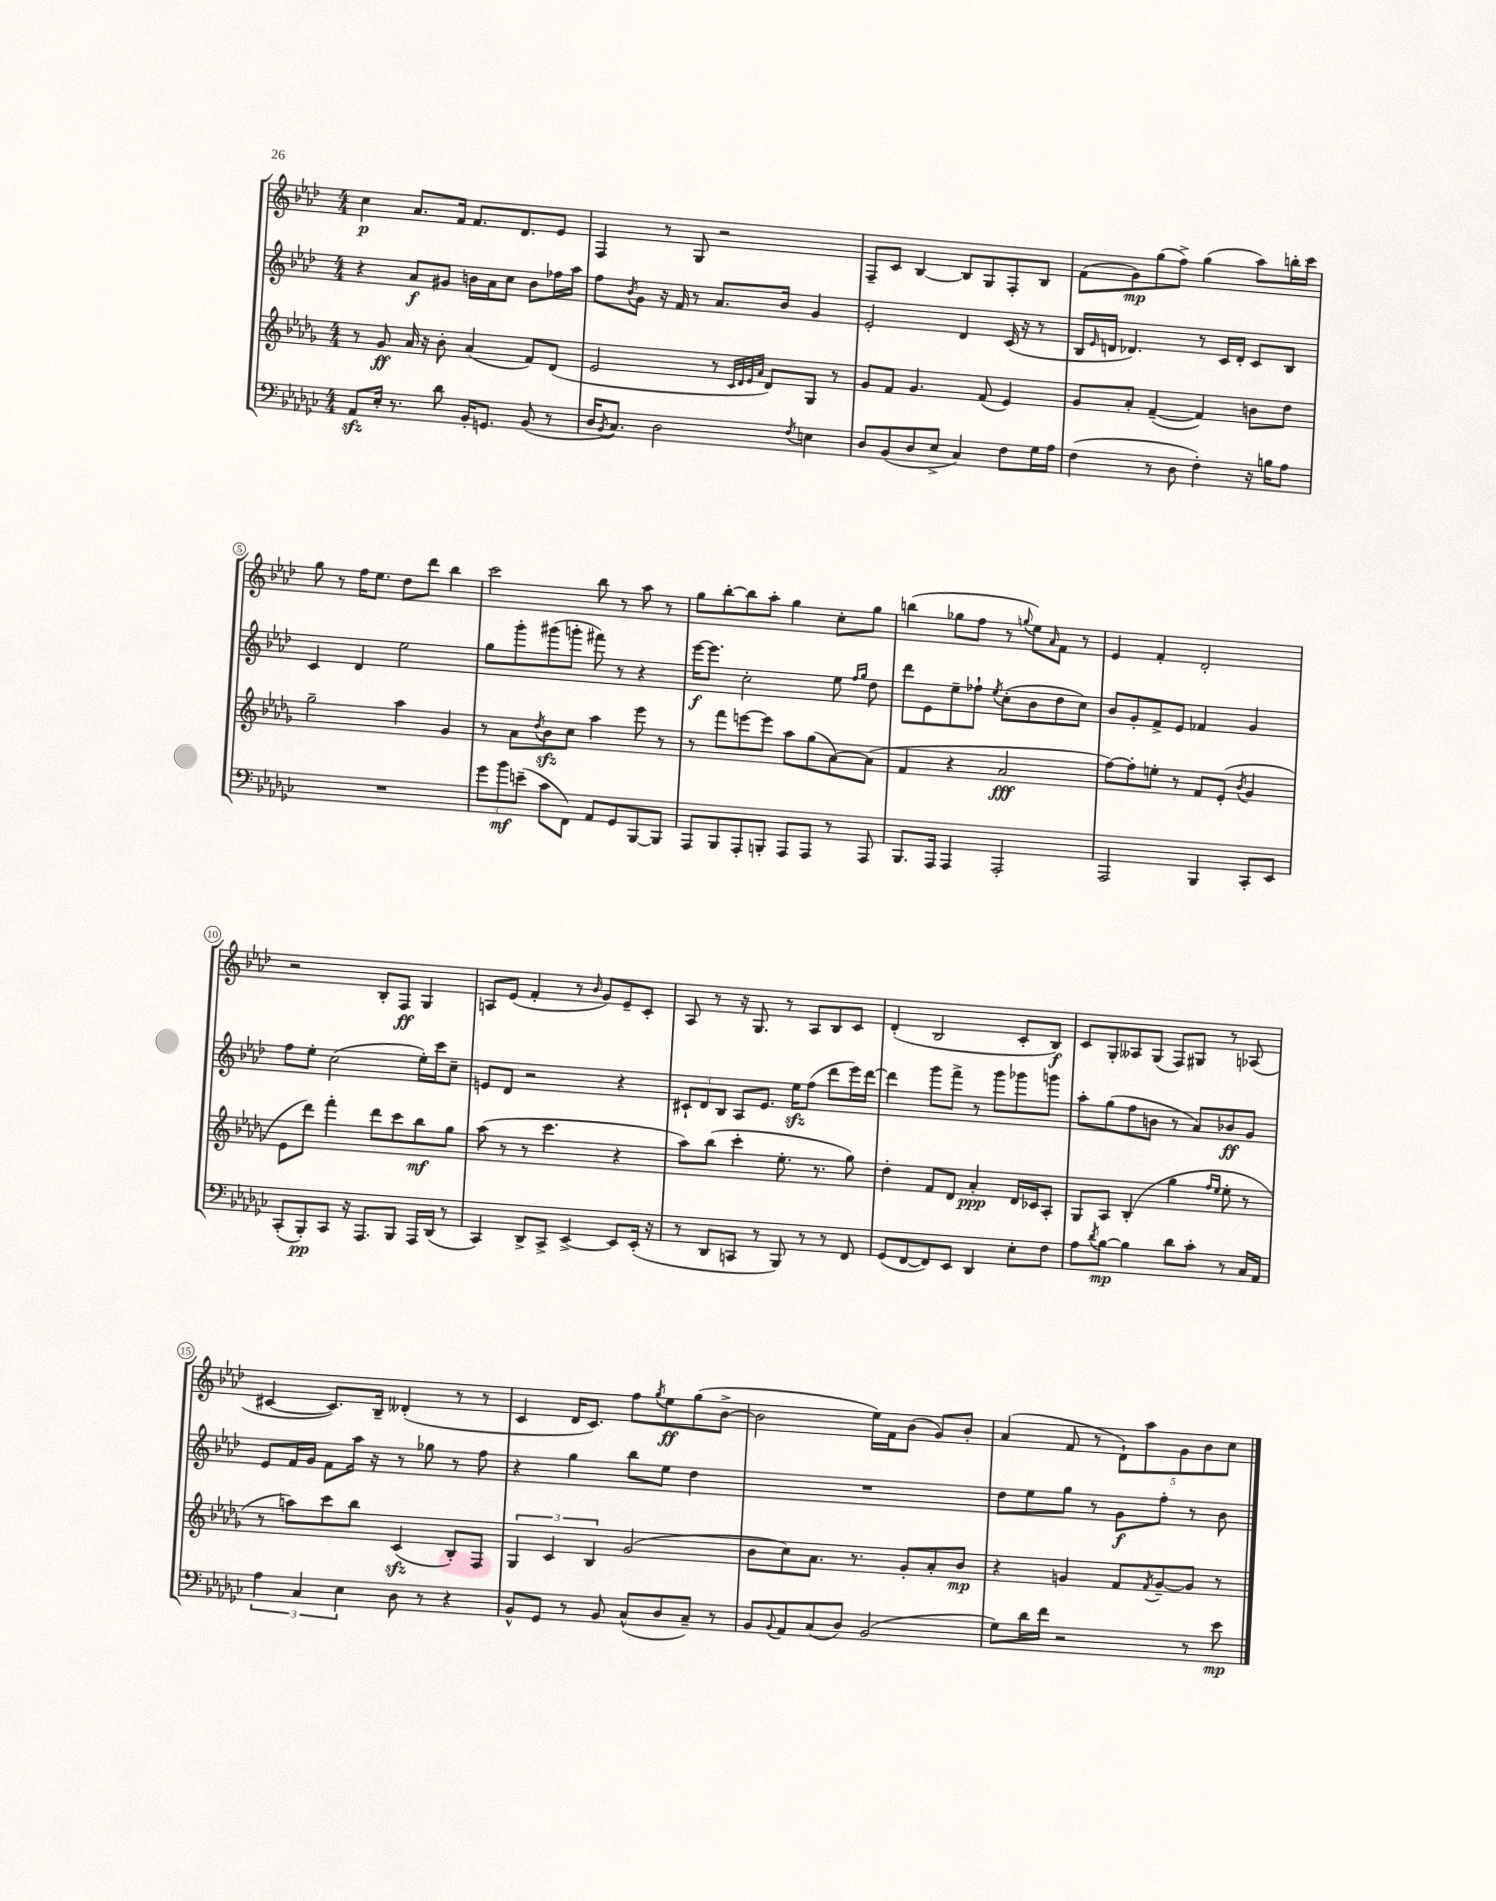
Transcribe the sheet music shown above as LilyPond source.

<<
\new StaffGroup <<
\new Staff = "s0" {
    \clef treble \key aes \major \numericTimeSignature \time 4/4
    c''4\p aes'8. f'16 f'8. des'8. ees'8 |
    f4 r8 g8 r2 |
    f8-- c'8 bes4~ bes8 g8 f8-. bes8 |
    f'8( g'8\mp) g''8( f''8->) g''4( aes''8) b''16-. c'''16 |
    g''8 r8 f''16 ees''8. des''8 des'''8 bes''4 |
    c'''2 bes''8 r8 aes''8 r8 |
    g''8 bes''8~-. bes''8 aes''8-. g''4 c''8-. g''8 |
    b''4( ges''8 f''8 r8 \appoggiatura { g''8 } ees''8) \grace { aes'16 } f'8 r8 |
    ees'4 f'4-. des'2-. |
    r2 bes8-. f8\ff g4 |
    a8 ees'8( f'4-. r8 \grace { bes'16 } g'8) ees'8-- c'8-. |
    aes8 r8 r16 g8. r8 aes8 bes8 c'8 |
    des'4-.( bes2 c'8-. bes8\f) |
    c'8 g8-. aeses8 g8( f8) gis8 r8 aes8( |
    cis'4~ cis'8.) bes16-- deses'4-.( r8 r8 |
    c'4 des'16 c'8.) f''8 \acciaccatura { g''8 } ees''8\ff g''8( bes'8~-> |
    bes'2 ees''16) f'16 bes'8( g'8) bes'8-. |
    aes'4( f'8 r8 \tuplet 5/4 { des'8-!) aes''8 g'8 bes'8 c''8 } \bar "|." |
}
\new Staff = "s1" {
    \clef treble \key aes \major \numericTimeSignature \time 4/4
    r4 aes'8\f gis'8 b'16 aes'16 c''8 b'8 fes''16 aes''16 |
    f''8 \acciaccatura { bes'8 } g'8 r16 f'16 r8 aes'8. bes'16 g'4 |
    ees'2-. des'4 c'16( r16 r8 |
    bes16 \grace { ees'16 } d'16 des'4.) r8 c'16 des'16-. c'8 bes8 |
    c'4 des'4 ees''2 |
    g''8 g'''8-. gis'''8( g'''8-. fis'''8) r8 r4 |
    ees'''16~\f ees'''8. c''2-. ees''8 \grace { f''16 g''16 } des''8 |
    des'''8 ees'8 ees''8-- fes''8-! \acciaccatura { ees''8 } c''8-.( bes'8 des''8 c''8) |
    bes'8 g'8-. f'8-> ees'8 fes'4 g'4 |
    f''8 ees''8-. c''2( ees''16-.) c'''16 c''8-- |
    e'8 des'8 r2 r4 |
    \tuplet 3/2 { cis'8-! des'8 bes8 } aes8 ees'8. ees''16\sfz f''8( des'''8 ees'''16) des'''16~ |
    des'''4 g'''8 f'''8-> r8 g'''8 ges'''8 g'''8 |
    aes''8-. g''8( f''8 b'8 r8 aes'8) bes'8\ff g'8 |
    ees'8 f'16 g'16 f'8 aes''16 r16 r8 ges''8 r8 f''8 |
    r4 g''4 bes''8 ees''8 des''4 |
    R1 |
    des''8 ees''8 g''8 r8 g'8\f f''8-. r8 bes'8 \bar "|." |
}
\new Staff = "s2" {
    \clef treble \key des \major \numericTimeSignature \time 4/4
    r8 ges'8\ff aes'16 r16 bes'8-. aes'4( f'8) des'8( |
    ees'2 r8 \grace { c'32 des'32 ees'32 aes'32 } des'8) ges8 r8 |
    ges'8 f'8 ges'4. f'8( ees'4) |
    ges'8 aes'8-. f'4~--( f'4) b'8 des''8 |
    ges''2-- aes''4 ges'4 |
    r8 aes'8 \acciaccatura { des''8 } bes'8\sfz c''8 aes''4 ees'''8 r8 |
    r8 f'''8 e'''8~ e'''8 aes''8 ges''8( aes'8~) aes'8( |
    f'4 r4 aes'2\fff |
    f''8~) f''8-. e''8-. r8 f'8 ees'8-.( \acciaccatura { bes'8 } ges'4 |
    ees'8 des'''8) f'''4-. des'''8 c'''8 bes''8\mf ges''8 |
    aes''8( r8 r8 c'''4. r4 |
    aes''8) bes''8( c'''4-. ees''8.-. r8. ges''8) |
    des''4-. f'8 des'8 aes'4-.\ppp des'16 ces'16 aes8-. |
    ges8 aes8 bes4-.( ges''4 \grace { f''16 ees''16 } ees''8-. r8 |
    r8 a''8) c'''8 bes''8 c'4\sfz( bes8-.) f8 |
    \tuplet 3/2 { ges4 c'4 bes4 } ges'2( |
    bes'8 c''8) aes'8. r8. ges'8-. aes'8-. bes'8\mp |
    r4 g'4 f'8 \acciaccatura { f'8 } g'8~-- g'8 r8 \bar "|." |
}
\new Staff = "s3" {
    \clef bass \key ges \major \numericTimeSignature \time 4/4
    aes,8\sfz ees16-. r8. des'8 bes,16-. g,8. bes,8( r8 |
    des16 \acciaccatura { bes,8 } ces8.) des2 \acciaccatura { f8 } e4 |
    des8 bes,8( des8 ees8-> ces4) f8 ges16 aes16 |
    f4( r8 des8 f4-.) r16 b16 aes8 |
    R1 |
    \tuplet 3/2 { ges'8 bes'8\mf e'8--( } ces'8 f,8) aes,8 ges,8 bes,,8~ bes,,8 |
    aes,,8 bes,,8 aes,,8-. b,,8-. aes,,8 aes,,8 r8 aes,,8 |
    bes,,8. aes,,16 aes,,4 aes,,2-. |
    aes,,2 bes,,4 ces,8-. ees,8 |
    ces,8-.( bes,,8-.\pp) ces,8 r16 aes,,8. bes,,8 aes,,16 des,16( r8 |
    ces,4) des,8-> ces,8-> ees,4~-> ees,8 ees,16-.( r16 |
    r8 des,8 c,8 r8 bes,,8) r8 r8 f,8 |
    ges,8( f,8~ f,8) ees,8 des,4 ees8-. f8 |
    aes8 \acciaccatura { des'8 } bes8~\mp bes4 des'8 ces'8-. r8 ces16 aes,16 |
    \tuplet 3/2 { aes4 ces4 ees4 } des8 r8 r4 |
    bes,8-^ ges,8 r8 bes,8 ces8-^( des8 ces8--) r8 |
    bes,8 \appoggiatura { bes,8 } aes,8 ces8( des8) bes,2( |
    ges8) des'16 f'16 r2 r8 ees'8\mp \bar "|." |
}
>>
>>
\layout { \context { \Score \override BarNumber.stencil = #(make-stencil-circler 0.1 0.3 ly:text-interface::print) } }
